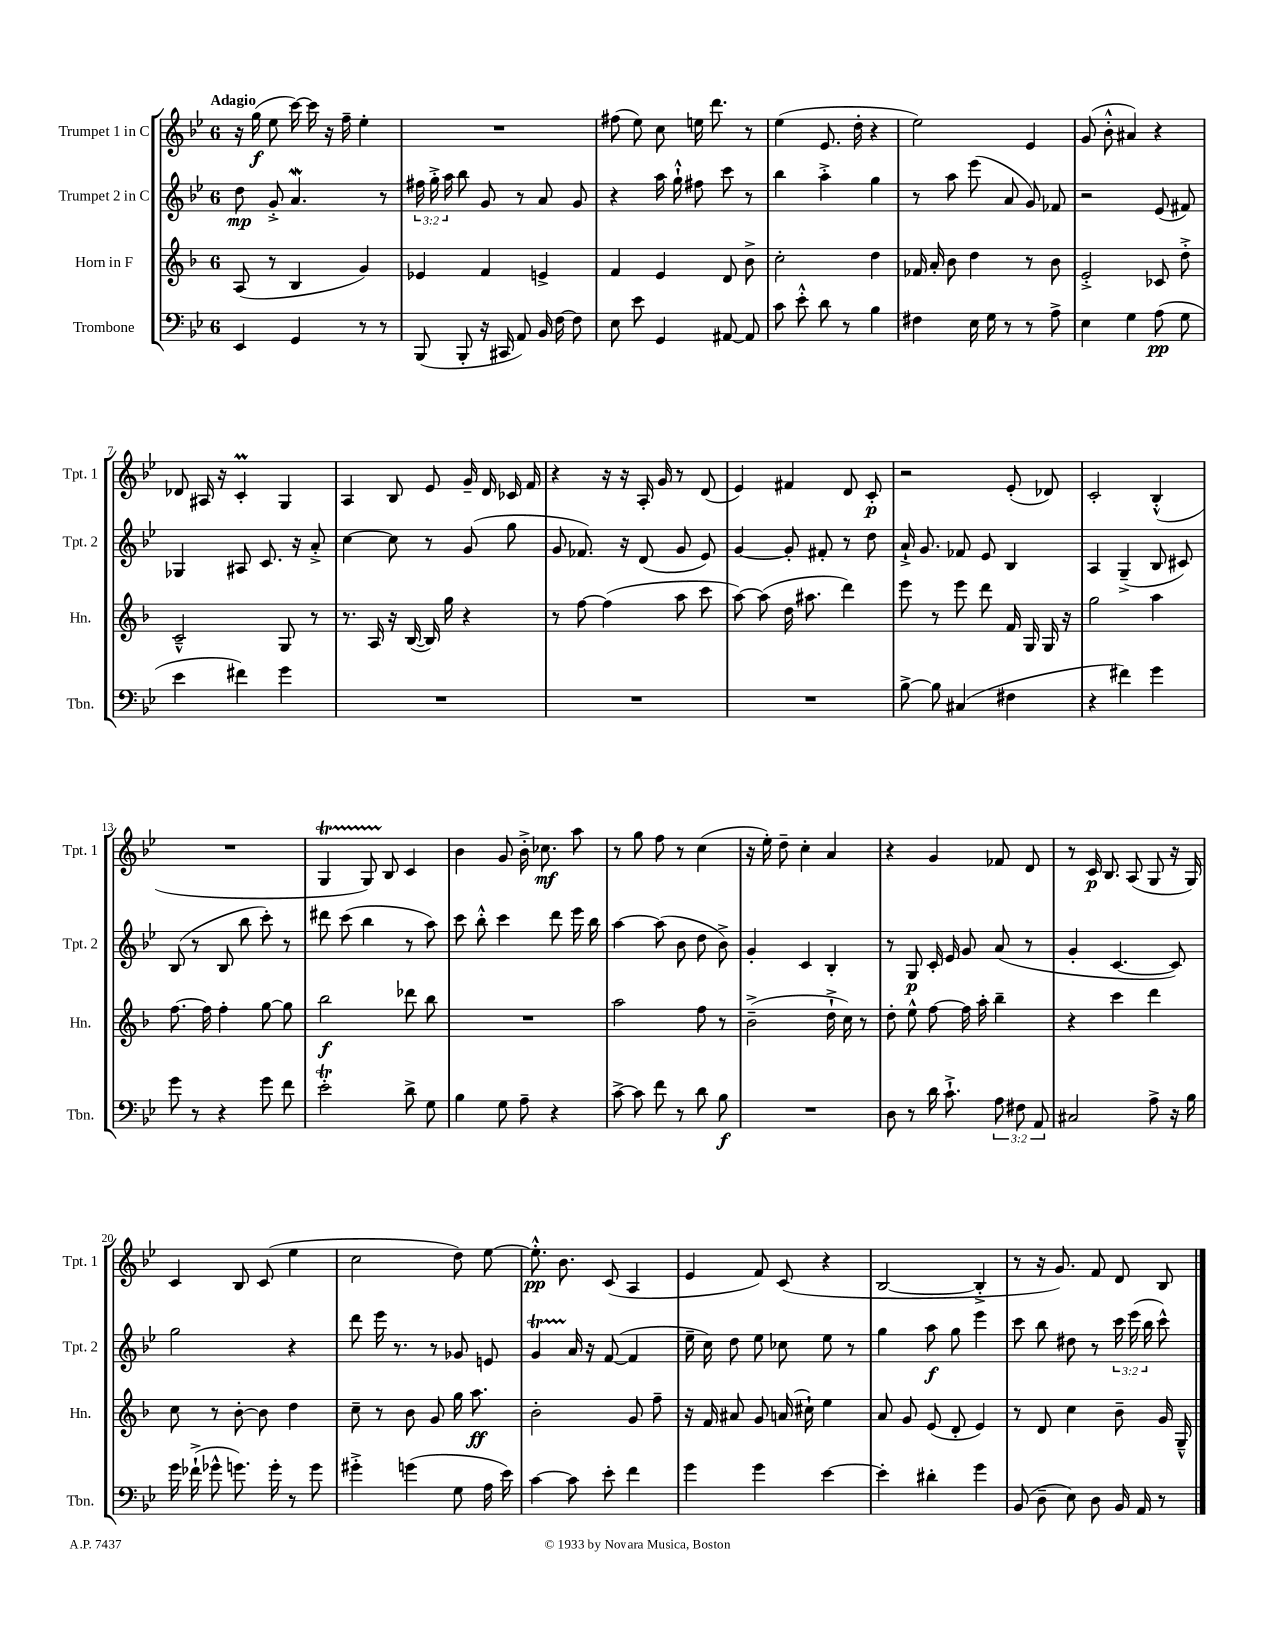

**kern	**dynam	**kern	**dynam	**kern	**dynam	**kern	**dynam
*part4	*part4	*part3	*part3	*part2	*part2	*part1	*part1
*staff4	*staff4	*staff3	*staff3	*staff2	*staff2	*staff1	*staff1
*I"Trombone	*	*I"Horn in F	*	*I"Trumpet 2 in C	*	*I"Trumpet 1 in C	*
*I'Tbn.	*	*I'Hn.	*	*I'Tpt. 2	*	*I'Tpt. 1	*
*clefF4	*	*clefG2	*	*clefG2	*	*clefG2	*
*k[b-e-]	*	*k[b-]	*	*k[b-e-]	*	*k[b-e-]	*
*M6/8	*	*M6/8	*	*M6/8	*	*M6/8	*
=1	=1	=1	=1	=1	=1	=1	=1
!	!	!	!	!	!	!LO:TX:a:B:t=Adagio	!
4EE-/	.	(8A/	.	8dd\	mp	16r	.
.	.	.	.	.	.	(16gg\	f
.	.	8r	.	8g'^/	.	8ee-\	.
4GG/	.	4B-/	.	4.aW/	.	[16ccc\)	.
.	.	.	.	.	.	16ccc\]	.
.	.	.	.	.	.	16r	.
.	.	.	.	.	.	16ff~\	.
8r	.	4g/)	.	.	.	4ee-'\	.
8r	.	.	.	8r	.	.	.
=2	=2	=2	=2	=2	=2	=2	=2
(8BBB-/	.	4e-X/	.	24ff#X\	.	2.r	.
.	.	.	.	24gg'^\	.	.	.
.	.	.	.	24aa\	.	.	.
8BBB-'/	.	.	.	8bb-\	.	.	.
16r	.	4f/	.	8g/	.	.	.
16CC#X/	.	.	.	.	.	.	.
8AA/)	.	.	.	8r	.	.	.
16BB-/	.	4en^/	.	8a/	.	.	.
[16F\	.	.	.	.	.	.	.
8F\]	.	.	.	8g/	.	.	.
=3	=3	=3	=3	=3	=3	=3	=3
8E-\	.	4f/	.	4r	.	(8ff#X\	.
8e-\	.	.	.	.	.	8ee-\)	.
4GG/	.	4e/	.	16aa\	.	8cc\	.
.	.	.	.	16gg`^^\	.	.	.
.	.	.	.	8ff#X\	.	16een\	.
.	.	.	.	.	.	8.ddd\	.
[8AA#X/	.	8d/	.	8ccc\	.	.	.
8AA#/]	.	8b-^\	.	8r	.	8r	.
=4	=4	=4	=4	=4	=4	=4	=4
8c\	.	2cc'\	.	4bb-\	.	(4ee-\	.
8e-'^^\	.	.	.	.	.	.	.
8d\	.	.	.	4aa'^\	.	8.e-/	.
8r	.	.	.	.	.	.	.
.	.	.	.	.	.	16dd'\	.
4B-\	.	4dd\	.	4gg\	.	4r	.
=5	=5	=5	=5	=5	=5	=5	=5
4F#X\	.	16f-X/	.	8r	.	2ee-\)	.
.	.	16a'/	.	.	.	.	.
.	.	8b-\	.	8aa\	.	.	.
16E-\	.	4dd\	.	(8eee-\	.	.	.
16G\	.	.	.	.	.	.	.
8r	.	.	.	8a/	.	.	.
8r	.	8r	.	8g/)	.	4e-/	.
8A^\	.	8b-\	.	8f-X/	.	.	.
=6	=6	=6	=6	=6	=6	=6	=6
4E-\	.	2e'^/	.	2r	.	(8g/	.
.	.	.	.	.	.	8b-'^^\	.
4G\	.	.	.	.	.	4a#X/)	.
(8A\	pp	8c-X/	.	(8e-/	.	4r	.
8G\	.	8dd'^\	.	8f#X/)	.	.	.
!!LO:LB:g=z
=7	=7	=7	=7	=7	=7	=7	=7
4e-\	.	2c~^^/	.	4G-X/	.	8d-X/	.
.	.	.	.	.	.	16A#X/	.
.	.	.	.	.	.	16r	.
4f#X\)	.	.	.	8A#X/	.	4cM'/	.
.	.	.	.	8.c/	.	.	.
4g\	.	8G/	.	.	.	4G/	.
.	.	.	.	16r	.	.	.
.	.	8r	.	8a'^/	.	.	.
=8	=8	=8	=8	=8	=8	=8	=8
2.r	.	8.r	.	[4cc\	.	4A/	.
.	.	16A/	.	.	.	.	.
.	.	16r	.	8cc\]	.	8B-/	.
.	.	([16B-/	.	.	.	.	.
.	.	16B-/])	.	8r	.	8e-/	.
.	.	16gg\	.	.	.	.	.
.	.	4r	.	(8g/	.	16g~/	.
.	.	.	.	.	.	16d/	.
.	.	.	.	8gg\	.	16c-X/	.
.	.	.	.	.	.	16f/	.
=9	=9	=9	=9	=9	=9	=9	=9
2.r	.	8r	.	8g/	.	4r	.
.	.	[8ff\	.	8.f-X/)	.	.	.
.	.	(4ff\]	.	.	.	16r	.
.	.	.	.	16r	.	16r	.
.	.	.	.	(8d/	.	16A'/	.
.	.	.	.	.	.	16g/	.
.	.	8aa\	.	8g/	.	8r	.
.	.	8ccc\	.	8e-/)	.	(8d/	.
=10	=10	=10	=10	=10	=10	=10	=10
2.r	.	[8aa\)	.	[4g/	.	4e-/)	.
.	.	(8aa\]	.	.	.	.	.
.	.	16dd\	.	8g'/]	.	4f#X/	.
.	.	8.aa#X\	.	.	.	.	.
.	.	.	.	8f#X'/	.	.	.
.	.	4ddd\)	.	8r	.	8d/	.
.	.	.	.	8dd\	.	8c'/	p
=11	=11	=11	=11	=11	=11	=11	=11
[8B-^\	.	8eee\	.	16a`^/	.	2r	.
.	.	.	.	8.g/	.	.	.
8B-\]	.	8r	.	.	.	.	.
(4C#X/	.	8eee\	.	8f-X/	.	.	.
.	.	8ddd\	.	8e-/	.	.	.
4F#X\	.	16f/	.	4B-/	.	(8e-'/	.
.	.	16G/	.	.	.	.	.
.	.	16G/	.	.	.	8d-X/)	.
.	.	16r	.	.	.	.	.
=12	=12	=12	=12	=12	=12	=12	=12
4r	.	2gg\	.	4A/	.	2c'/	.
4f#X\)	.	.	.	(4G~^/	.	.	.
4g\	.	4aa\	.	8B-/	.	(4B-'^^/	.
.	.	.	.	8c#X/)	.	.	.
!!LO:LB:g=z
=13	=13	=13	=13	=13	=13	=13	=13
8g\	.	[8.ff\	.	(8B-/	.	2.r	.
8r	.	.	.	8r	.	.	.
.	.	16ff\]	.	.	.	.	.
4r	.	4ff'\	.	8B-/	.	.	.
.	.	.	.	8bb-\	.	.	.
8g\	.	[8gg\	.	8ccc'\)	.	.	.
8f\	.	8gg\]	.	8r	.	.	.
=14	=14	=14	=14	=14	=14	=14	=14
2e-T'\	.	2bb-\	f	8ddd#X\	.	4GT/	.
.	.	.	.	(8ccc\	.	.	.
.	.	.	.	4bb-\	.	8GTTT/)	.
.	.	.	.	.	.	8B-/	.
8d^\	.	8ddd-X\	.	8r	.	4c/	.
8G\	.	8bb-\	.	8aa\)	.	.	.
=15	=15	=15	=15	=15	=15	=15	=15
4B-\	.	2.r	.	8ccc\	.	4b-\	.
.	.	.	.	8bb-'^^\	.	.	.
8G\	.	.	.	4ccc\	.	8g/	.
8A~\	.	.	.	.	.	16b-'^\	.
.	.	.	.	.	.	8.cc-X\	mf
4r	.	.	.	8ddd\	.	.	.
.	.	.	.	16eee-\	.	8aa\	.
.	.	.	.	16bb-\	.	.	.
=16	=16	=16	=16	=16	=16	=16	=16
[8c^\	.	2aa\	.	[4aa\	.	8r	.
8c\]	.	.	.	.	.	8gg\	.
8f\	.	.	.	(8aa\]	.	8ff\	.
8r	.	.	.	8b-\	.	8r	.
8d\	.	8ff\	.	8dd\	.	(4cc\	.
8B-\	f	8r	.	8b-^\)	.	.	.
=17	=17	=17	=17	=17	=17	=17	=17
2.r	.	(2b-~^\	.	4g'/	.	16r	.
.	.	.	.	.	.	16ee-'\)	.
.	.	.	.	.	.	8dd~\	.
.	.	.	.	4c/	.	4cc'\	.
.	.	16dd`^\	.	4B-'/	.	4a/	.
.	.	16cc\)	.	.	.	.	.
.	.	8r	.	.	.	.	.
=18	=18	=18	=18	=18	=18	=18	=18
8D\	.	8dd'\	.	8r	.	4r	.
8r	.	8ee^^\	.	8G/	p	.	.
16d\	.	[8ff\	.	16c'/	.	4g/	.
8.c`^\	.	.	.	16e-/	.	.	.
.	.	16ff\]	.	8g/	.	.	.
.	.	16aa'\	.	.	.	.	.
12A\	.	4bb-~\	.	(8a/	.	8f-X/	.
12F#X\	.	.	.	.	.	.	.
.	.	.	.	8r	.	8d/	.
12AA/	.	.	.	.	.	.	.
=19	=19	=19	=19	=19	=19	=19	=19
2C#X/	.	4r	.	4g'/	.	8r	.
.	.	.	.	.	.	16c/	p
.	.	.	.	.	.	8.B-/	.
.	.	4ccc\	.	[4.c/	.	.	.
.	.	.	.	.	.	(8A/	.
8A^\	.	4ddd\	.	.	.	8G/	.
16r	.	.	.	8c/])	.	16r	.
16B-\	.	.	.	.	.	16G/)	.
!!LO:LB:g=z
=20	=20	=20	=20	=20	=20	=20	=20
16g\	.	8cc\	.	2gg\	.	4c/	.
(16f-X`^\	.	.	.	.	.	.	.
8g-X^^\	.	8r	.	.	.	.	.
8.gn\)	.	[8b-'\	.	.	.	8B-/	.
.	.	8b-\]	.	.	.	(8c/	.
16g'\	.	.	.	.	.	.	.
8r	.	4dd\	.	4r	.	4ee-\	.
8g\	.	.	.	.	.	.	.
=21	=21	=21	=21	=21	=21	=21	=21
4g#X'^\	.	8cc~\	.	8ddd\	.	2cc\	.
.	.	8r	.	16eee-\	.	.	.
.	.	.	.	8.r	.	.	.
(4gn\	.	8b-\	.	.	.	.	.
.	.	8g/	.	8r	.	.	.
8G\	.	16gg\	.	8g-X/	.	8dd\)	.
.	.	8.aa\	ff	.	.	.	.
16A\	.	.	.	8en/	.	[8ee-\	.
16e-\)	.	.	.	.	.	.	.
=22	=22	=22	=22	=22	=22	=22	=22
[4c\	.	2b-'\	.	4gT/	.	8.ee-'^^\]	pp
.	.	.	.	.	.	8.b-\	.
8c\]	.	.	.	16a/	.	.	.
.	.	.	.	16r	.	.	.
8e-'\	.	.	.	([8f/	.	(8c/	.
4f\	.	8g/	.	4f/]	.	4A/	.
.	.	8ff~\	.	.	.	.	.
=23	=23	=23	=23	=23	=23	=23	=23
4g\	.	16r	.	16ee-~\	.	4e-/	.
.	.	16f/	.	16cc\)	.	.	.
.	.	8a#X/	.	8dd\	.	.	.
4g\	.	8g/	.	8ee-\	.	8f/)	.
.	.	(16an/	.	8cc-X\	.	(8c/	.
.	.	16cc#X`\)	.	.	.	.	.
[4e-\	.	4ee\	.	8ee-\	.	4r	.
.	.	.	.	8r	.	.	.
=24	=24	=24	=24	=24	=24	=24	=24
4e-'\]	.	8a/	.	4gg\	.	[2B-/	.
.	.	8g/	.	.	.	.	.
4d#X'\	.	(8e/	.	8aa\	f	.	.
.	.	8d'/	.	8gg\	.	.	.
4g\	.	4e/)	.	4eee-\	.	4B-'^/]	.
=25	=25	=25	=25	=25	=25	=25	=25
(8BB-/	.	8r	.	8ccc\	.	8r	.
8D~\	.	8d/	.	8bb-\	.	16r	.
.	.	.	.	.	.	8.g/)	.
8E-\)	.	4cc\	.	8dd#X\	.	.	.
8D\	.	.	.	8r	.	8f/	.
16BB-/	.	8b-~\	.	24ccc\	.	8d/	.
.	.	.	.	(24eee-\	.	.	.
16AA/	.	.	.	.	.	.	.
.	.	.	.	24bb-\	.	.	.
8r	.	16g/	.	8ccc^^\)	.	8B-/	.
.	.	16G~^^/	.	.	.	.	.
==	==	==	==	==	==	==	==
*-	*-	*-	*-	*-	*-	*-	*-
